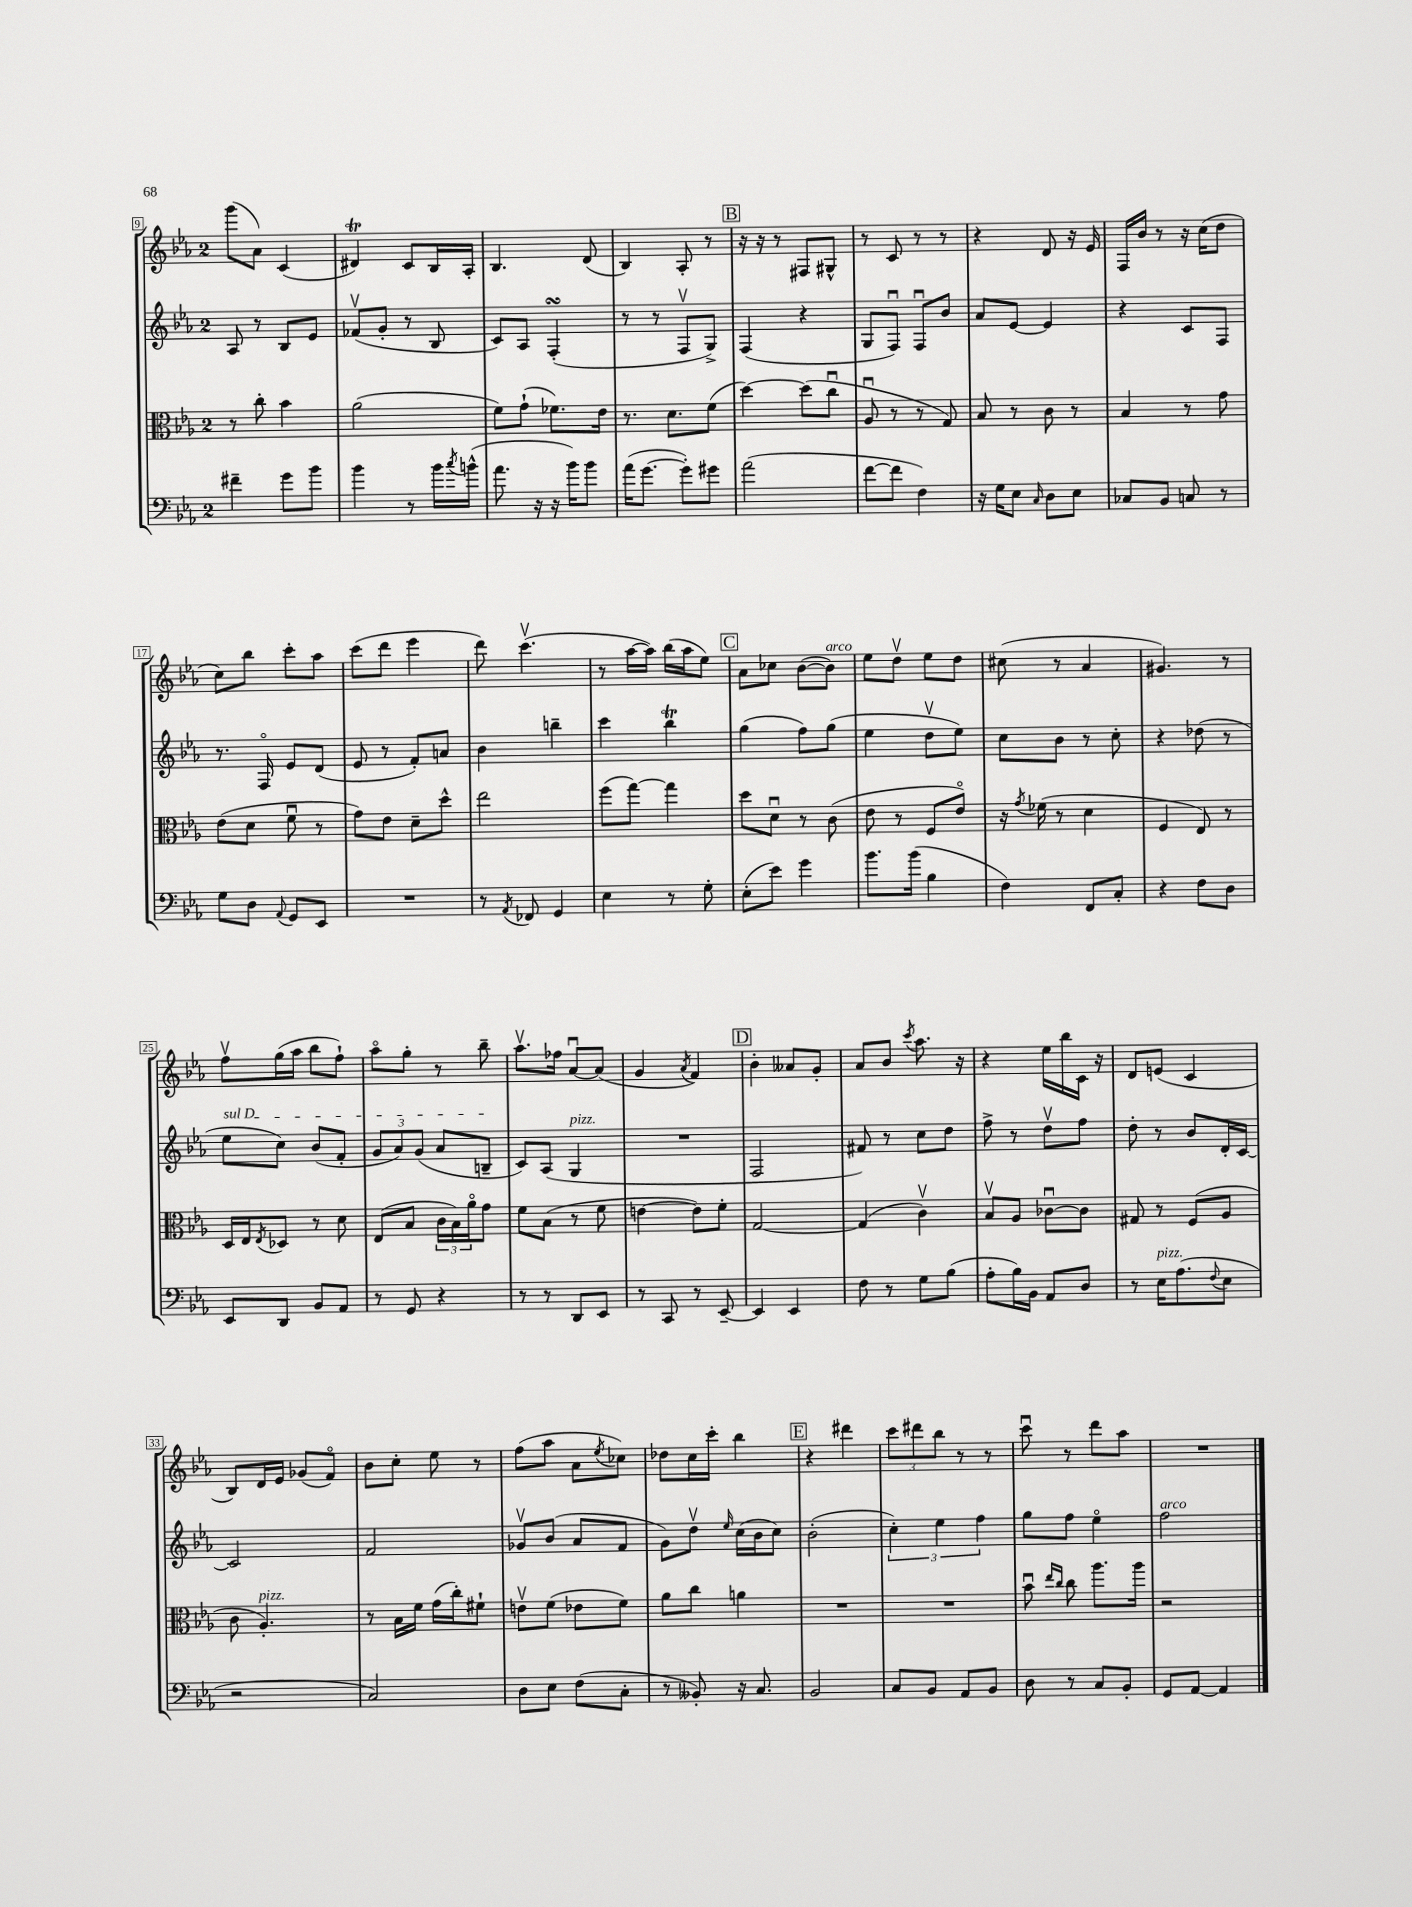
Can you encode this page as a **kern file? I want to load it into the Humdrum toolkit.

**kern	**kern	**kern	**kern
*staff4	*staff3	*staff2	*staff1
*clefF4	*clefC3	*clefG2	*clefG2
*k[b-e-a-]	*k[b-e-a-]	*k[b-e-a-]	*k[b-e-a-]
*M2/4	*M2/4	*M2/4	*M2/4
4f#~	8r	8A-	(8ggg
.	8cc'	8r	8a-)
8g	4b-	8B-	(4c
8b-	.	8e-	.
=	=	=	=
4b-	(2a-	(8f-v	4d#)
.	.	8g'	.
8r	.	8r	8c
16b-	.	8B-	16B-
8qcc	.	.	.
(16b^^	.	.	16A-'
=	=	=	=
8.a-	8f)	8c)	4.B-
.	(8g`	8A-	.
16r	.	.	.
16r	8.f-)	(4F'	.
16b-)	.	.	.
8b-	.	.	(8d
.	16e-	.	.
=	=	=	=
(16a-	8.r	8r	4B-)
[8.g	.	.	.
.	.	8r	.
.	8.d	.	.
8g'])	.	8Fv	8A-'
8g#	(8f	8G^)	8r
=	=	=	=
(2a-	[4dd)	(4F	16r
.	.	.	16r
.	.	.	8r
.	(8dd]	4r	8F#
.	8ccu	.	8G#^^
=	=	=	=
[8f	8A-u	8G	8r
8f]	8r	8Fu)	8c
4F)	8r	8Fu	8r
.	8G)	8b-	8r
=	=	=	=
16r	8B-	8a-	4r
16G	.	.	.
8E-	8r	[8e-	.
16qqC	.	.	.
8D	8c	4e-]	8d
8E-	8r	.	16r
.	.	.	16e-
=	=	=	=
8C-	4B-	4r	16F
.	.	.	16b-
8BB-	.	.	8r
8C	8r	8c	16r
.	.	.	(16cc
8r	8g	8F	8dd
=	=	=	=
8G	(8e-	8.r	8cc)
8D	8d	.	8bb-
.	.	16Fo	.
8qqAA-	.	.	.
8GG	8fu	8e-	8ccc'
8EE-	8r	(8d	8aa-
=	=	=	=
2r	8g)	8e-	(8ccc
.	8e-	8r	8ddd
.	8d~	8f')	4eee-
.	8dd^^	8a	.
=	=	=	=
8r	2ee-	4b-	8ddd)
8qAA-	.	.	.
8FF-	.	.	(4.cccv
4GG	.	4bb~	.
=	=	=	=
4E-	(8ff	4ccc	8r
.	[8gg)	.	[16aa-
.	.	.	16aa-])
8r	4gg]	4bb-	(16bb-
.	.	.	16aa-
8G'	.	.	8ee-)
=	=	=	=
(8E-'	8dd	(4gg	8a-
8e-)	8du	.	8cc-
4g	8r	8ff)	([8b-
.	(8c	(8gg	8b-])
=	=	=	=
8.b-	8e-	4ee-	8ee-
.	8r	.	8ddv
(16b-	.	.	.
4B-	8F	8ddv	8ee-
.	8e-o)	8ee-)	8dd
=	=	=	=
4F)	16r	8cc	(8cc#
.	8qg	.	.
.	(16f-	.	.
.	8r	8b-	8r
8FF	4d	8r	4a-
8C'	.	8cc'	.
=	=	=	=
4r	4F	4r	4.g#)
8F	8E-)	(8dd-	.
8D	8r	8r	8r
=	=	=	=
8EE-	16D	8ee-	8ffv
.	16E-	.	.
.	8qE-	.	.
8DD	8D-	8cc)	(16gg
.	.	.	16aa-
8BB-	8r	(8b-	8bb-
8AA-	8d	8f'	8ff`)
=	=	=	=
8r	(8E-	12g	8aa-o
.	.	12a-)	.
8GG	8B-	.	8gg'
.	.	(12g	.
4r	24c	8a-	8r
.	24B-)	.	.
.	24a-o	.	.
.	8g	8B~	8bb-~
=	=	=	=
8r	8f	8c)	8.aa-v
8r	(8B-	(8A-	.
.	.	.	16ff-
8DD	8r	4G	[8a-u
8EE-	8f	.	(8a-]
=	=	=	=
8r	[4e	2r	4g
8CC	.	.	.
.	.	.	8qa-
8r	8e])	.	4f)
[8EE-~	8f'	.	.
=	=	=	=
4EE-]	[2G	2F	4b-'
4EE-	.	.	8a--
.	.	.	8g'
=	=	=	=
8F	(4G]	8f#)	8a-
8r	.	8r	8b-
.	.	.	8qccc
8G	4cv)	8cc	8.aa-
(8B-	.	8dd	.
.	.	.	16r
=	=	=	=
8A-'	8B-v	8ff^	4r
16B-)	8A-	8r	.
16BB-	.	.	.
8AA-	[8c-u	8ddv	16ee-
.	.	.	16bb-
8D	8c-]	8ff	16c
.	.	.	16r
=	=	=	=
8r	8G#	8dd'	8d
16E-	8r	8r	(8e
(8.A-	.	.	.
.	(8F	8b-	4c
8qqF	.	.	.
8E-	8A-	16d'	.
.	.	[16c	.
=	=	=	=
2r	8c	2c]	8B-)
.	4.A-')	.	16d
.	.	.	16e-
.	.	.	(8g-
.	.	.	8fo)
=	=	=	=
2C)	8r	2f	8b-
.	16B-	.	8cc'
.	16f	.	.
.	(16g	.	8ee-
.	16cc')	.	.
.	8f#`	.	8r
=	=	=	=
8D	8ev	8g-v	(8ff
8E-	(8f	(8b-	8aa-
(8F	8e-	8a-	8a-
.	.	.	8qee-
8C'	8f)	8f	8cc-)
=	=	=	=
8r	8a-	8g)	8dd-
8BB--')	8cc	8ddv	16cc
.	.	.	16ccc'
.	.	16qqee-	.
16r	4a	(16cc	4bb-
8.C	.	16b-	.
.	.	8cc)	.
=	=	=	=
2BB-	2r	(2b-'	4r
.	.	.	4ddd#
=	=	=	=
8C	2r	6cc')	12ccc
.	.	.	12ddd#
8BB-	.	.	.
.	.	6ee-	12bb-
8AA-	.	.	8r
.	.	6ff	.
8BB-	.	.	8r
=	=	=	=
8D	8b-u	8gg	8cccu
.	16qqee-	.	.
.	16qqcc	.	.
8r	8cc	8ff	8r
8C	8.aa-	4ee-o	8ddd
8BB-'	.	.	8aa-
.	16aa-	.	.
=	=	=	=
8GG	2r	2ff	2r
[8AA-	.	.	.
4AA-]	.	.	.
==	==	==	==
*-	*-	*-	*-
